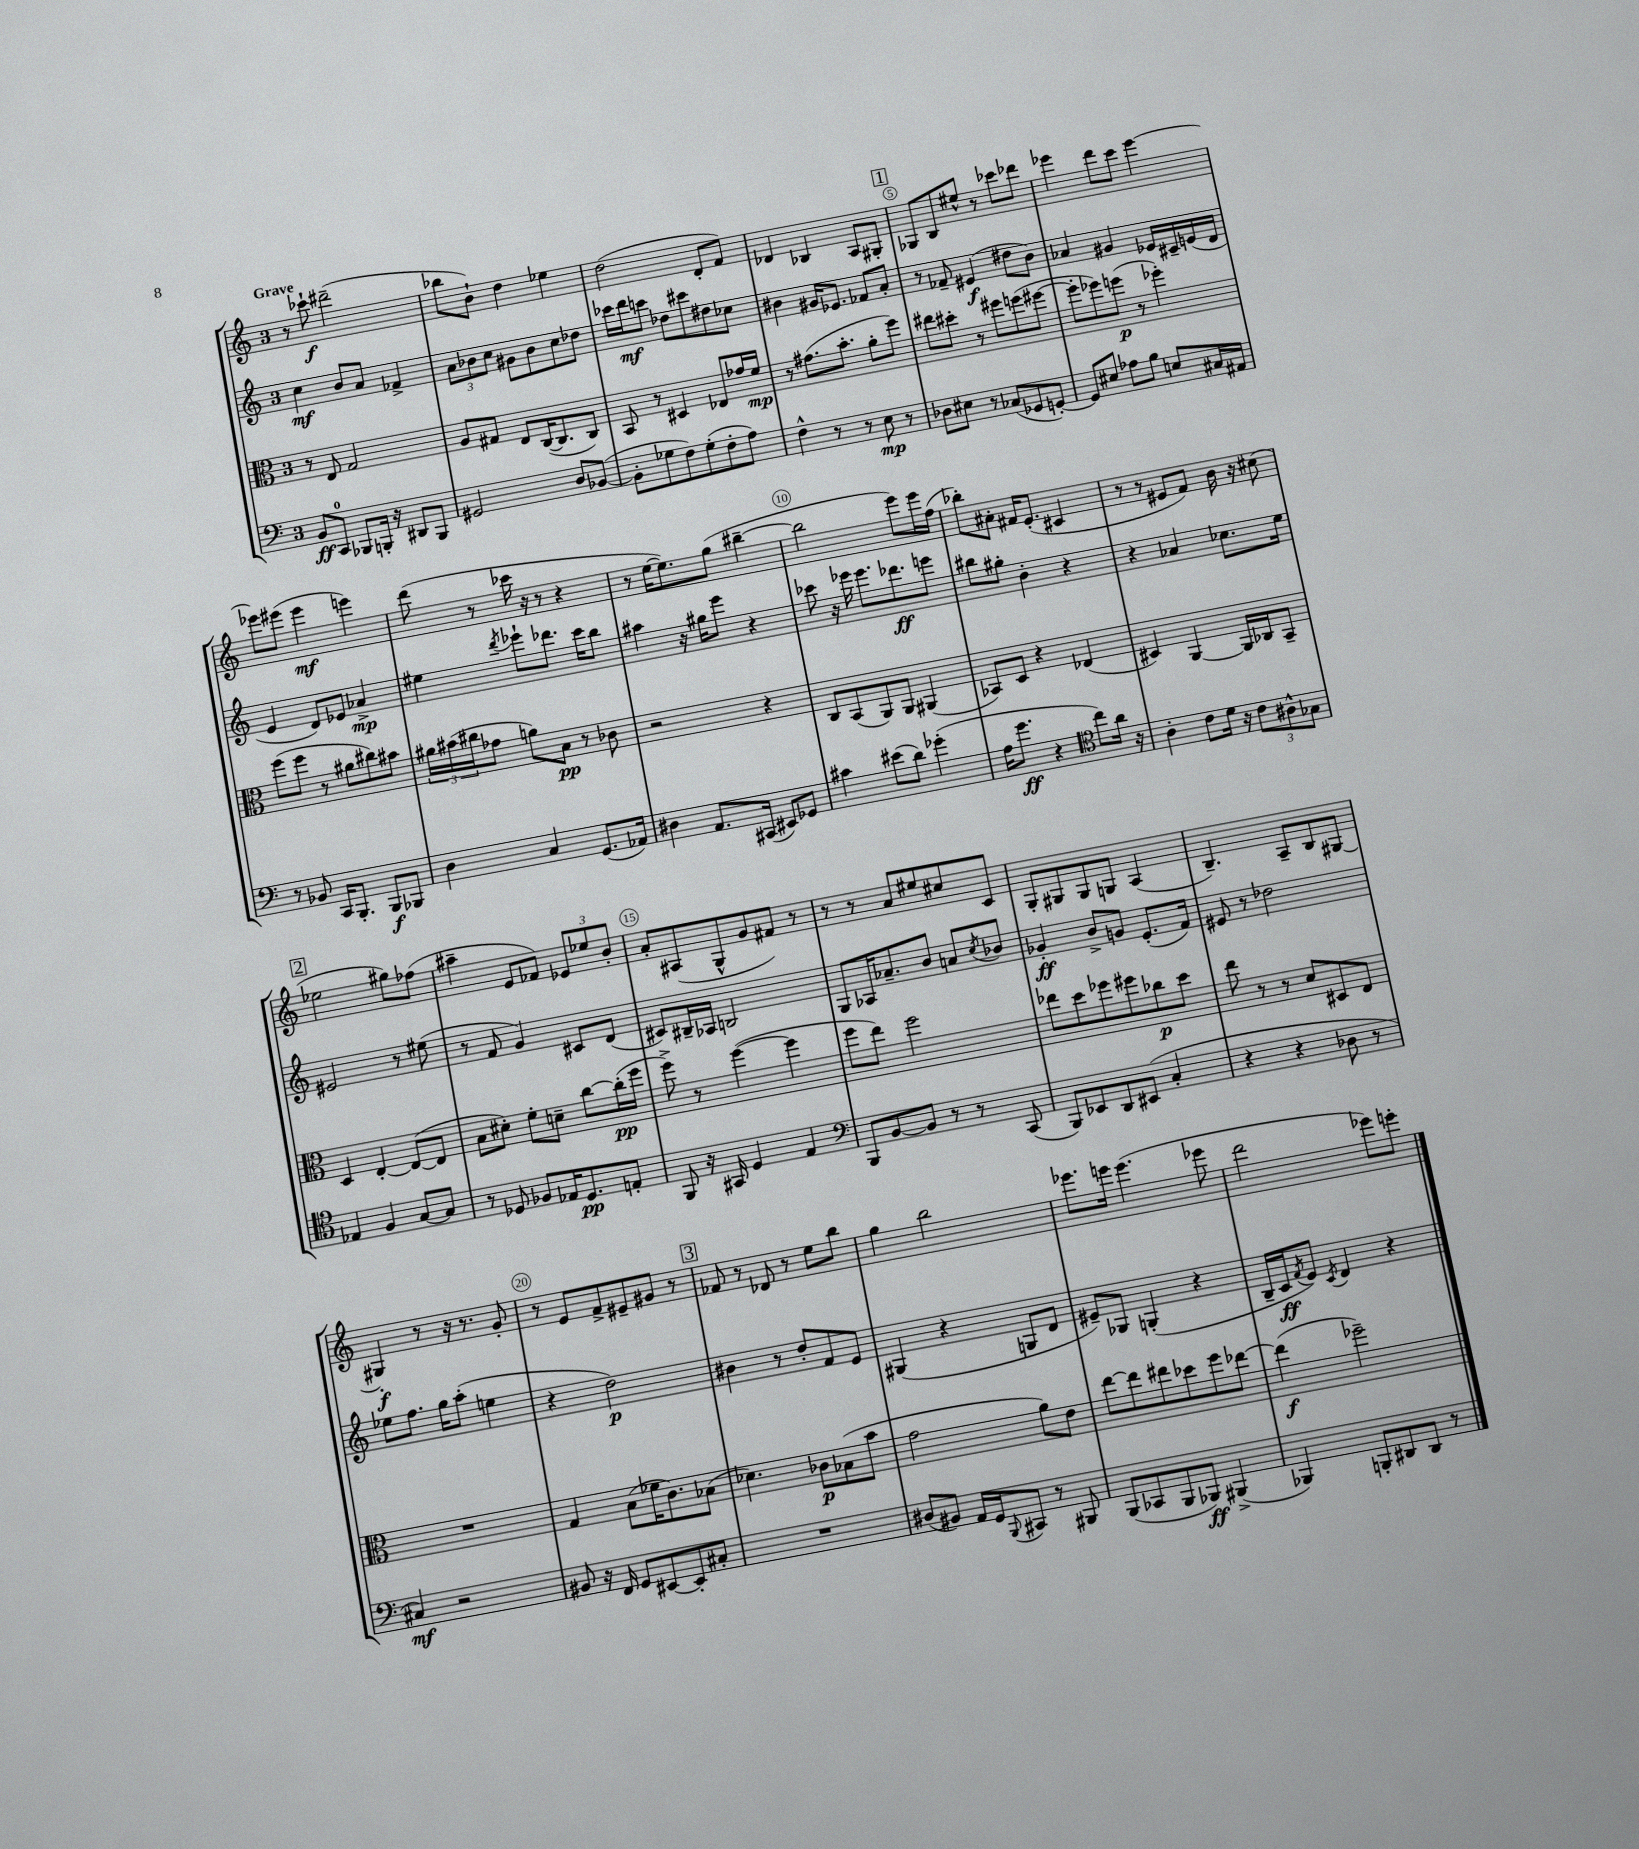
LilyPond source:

<<
\new StaffGroup <<
\new Staff = "s0" {
    \clef treble \key c \major \once \override Staff.TimeSignature.style = #'single-digit \time 3/4 \tempo "Grave"
    r8 ces'''8-!\f dis'''2--( |
    bes''8 b'8-!) d''4 ees''4 |
    d''2( d'8-. f'8) |
    des'4 bes4 a8 gis8-. |
    \mark \markup { \box "1" } ges8 b8 eis''8-^ r8 ces'''8 des'''8 |
    ees'''4 d'''8 c'''8 ees'''4~ |
    ees'''8 eis'''8( eis'''4\mf e'''4) |
    d'''8( r8 ces'''16 r16 r8 r4 |
    r8 e''16~ e''8.) g''8( bis''4~-- |
    bis''2 e'''8) e'''16 f''16( |
    bes''8-.) ais'8-. fis'16 e'8.-.( cis'4 |
    r8 r8 eis'8 f'8) b'16 r16 cis''8( |
    \mark \markup { \box "2" } ees''2 gis''8) fes''8( |
    ais''4-- e'8 fes'8) \tuplet 3/2 { ees'8 ees''8 b'8-. } |
    a'8-. ais8( g8-^ g'8 fis'8) r8 |
    r8 r8 a'8 eis''8 cis''8 c'8 |
    g8-. gis8 gis8 g8 a4( |
    b4.--) a8-- b8 gis8~ |
    gis4-.\f r8 r16 r8. g'8-. |
    r8 e'8 f'8-> eis'8-- gis'8 r8 |
    \mark \markup { \box "3" } fes'8 r8 des'8 r8 e''8 b''8 |
    g''4 b''2 |
    ees'''8. e'''16 e'''4.( ees'''8 |
    d'''2 ees'''8) e'''8-. \bar "|." |
}
\new Staff = "s1" {
    \clef treble \key c \major \once \override Staff.TimeSignature.style = #'single-digit \time 3/4
    c''4\mf b'8 a'8 fes'4-> |
    \tuplet 3/2 { a'8 bes'8 c''8 } gis'8 bes'8 c''8 des''8 |
    ces'''16 d'''16\mf c'''8 des''8 cis'''8 dis''8 ces''8 |
    bis'4 gis'16 ees'8. fes'8 a'8-. |
    \mark \markup { \box "1" } r8 fes'8-- eis'4\f( dis''8 b'8) |
    aes'4 gis'4 ees'16 cis'16-- e'16( d'16 |
    e'4 d'8) ees'8 aes'4->\mp |
    eis''4 \acciaccatura { d'''8 } ees'''8-! des'''8. c'''16 b''8 |
    ais''4 r16 gis''16 e'''8 r4 |
    ces'''8 r16 ees'''16 ees'''8. des'''8.\ff e'''8 |
    bis''8 gis''8-. b'4-. r4 |
    r4 aes'4 ces''8. e''16 |
    \mark \markup { \box "2" } eis'2 r8 eis''8( |
    r8 f'8 g'4) cis'8 d'8( |
    cis'8) bis16-- aes16 b2 |
    g8 aes16 aes'8.-- b'8 a'8 \acciaccatura { c''8 } bes'8 |
    ges'4-.\ff b'8-> g'8 e'8.-.( f'16) |
    eis'8 r8 des''2 |
    ees''8 f''8. g''16 a''8-.( e''4 |
    r4 d''2\p) |
    \mark \markup { \box "3" } bis'4 r8 d''8-. f'8 e'8 |
    gis4( r4 g8 d'8 |
    eis'8--) ges8 g4-.( r4 |
    b16-- c'16\ff \acciaccatura { f'8 } e'8) \acciaccatura { c'8 } d'4 r4 \bar "|." |
}
\new Staff = "s2" {
    \clef alto \key c \major \once \override Staff.TimeSignature.style = #'single-digit \time 3/4
    r8 e8 g2 |
    a8 gis8 e8 c16~( c8. c8) |
    b,8 r8 dis4 ees8 ges'16 f'16\mp |
    r8 gis'8.( b'8.-. a'8-. f''8) |
    \mark \markup { \box "1" } eis''8 dis''8-. r8 fis''8 f''8( fis''8~ |
    fis''8-. fes''8) f''8\p( r8 fes''4-.) |
    f''8( f''8 r8 ais'8 cis''8) bis'8 |
    \tuplet 3/2 { ais'16 bis'16( cis''16 } ges'8 a'8) b8\pp r8 ces'8 |
    r2 r4 |
    c8 b,8( a,8) a,8 ais,4( |
    bes,8) d8 r4 ees4( |
    dis4) a,4~ a,16 ces16 b,8-- |
    \mark \markup { \box "2" } d4 e4~-. e8~( e8 |
    b8 dis'8-.) f'8-. d'8-- c''8~ c''16-.\pp( f''16 |
    f''8->) r8 f''4~( f''4 |
    f''8 e''8) f''2 |
    ees''8 d''8 fes''8 fis''8 ces''8\p d''8 |
    e''8 r8 r8 d'8 dis8 e8 |
    R2. |
    g4 b8( fes'16 c'8.) bes8( |
    \mark \markup { \box "3" } des'4.) ces'8\p bes8( b'8 |
    g'2 a'8) e'8 |
    e''8~ e''8 eis''8 des''8 f''8 ees''8~ |
    ees''4\f( fes''2--) \bar "|." |
}
\new Staff = "s3" {
    \clef bass \key c \major \once \override Staff.TimeSignature.style = #'single-digit \time 3/4
    b,8\ff c,8-0 bes,,8 b,,16-. r16 dis,8 b,,8 |
    gis,2 d8 bes,8~( |
    bes,8-. ges8 f8) ges8-.( f8-. a8) |
    f4-^ r8 r8 e8\mp r8 |
    \mark \markup { \box "1" } des8 eis8 r8 ces8( ges,8 g,8~-.) |
    g,8 eis8 aes8 b8 e8 cis16 ais,16 |
    r8 bes,8 c,16 b,,8.-. b,,8\f bes,,8 |
    d4 c4 g,8.( aes,16) |
    dis4 a,8. cis,16( eis,8) ges,8 |
    cis'4 eis'8( d'8) ges'4-.( |
    a16 g'8.\ff r4 \clef tenor c''8) a'16 r16 |
    a4-. c'8 d'16 r16 \tuplet 3/2 { c'8 ais8-^ ges8 } |
    \mark \markup { \box "2" } ees4 f4 g8~ g8 |
    r8 des8 fes8 ees16 des8.\pp e8-. |
    f,8 r16 gis,16 d4 e4 |
    \clef bass b,,8 b,8~ b,8 r8 r8 c,8( |
    b,,8) ees,8 d,8 eis,8( c4-. |
    r4 r4 des8 r8 |
    cis4\mf) r2 |
    bis,8 r16 f,16 g,8 eis,8~ eis,8-. cis8-. |
    \mark \markup { \box "3" } R2. |
    dis8( bis,8) a,16 g,16 \appoggiatura { b,,8 } cis,8 r8 bis,,8 |
    b,,8( ces,8 b,,8 bes,,8\ff) bis,,4->( |
    bes,,4) b,,8-. dis,8 dis,8 r8 \bar "|." |
}
>>
>>
\layout { \context { \Score \override BarNumber.break-visibility = ##(#f #t #t) barNumberVisibility = #(every-nth-bar-number-visible 5) \override BarNumber.stencil = #(make-stencil-circler 0.1 0.3 ly:text-interface::print) } }
